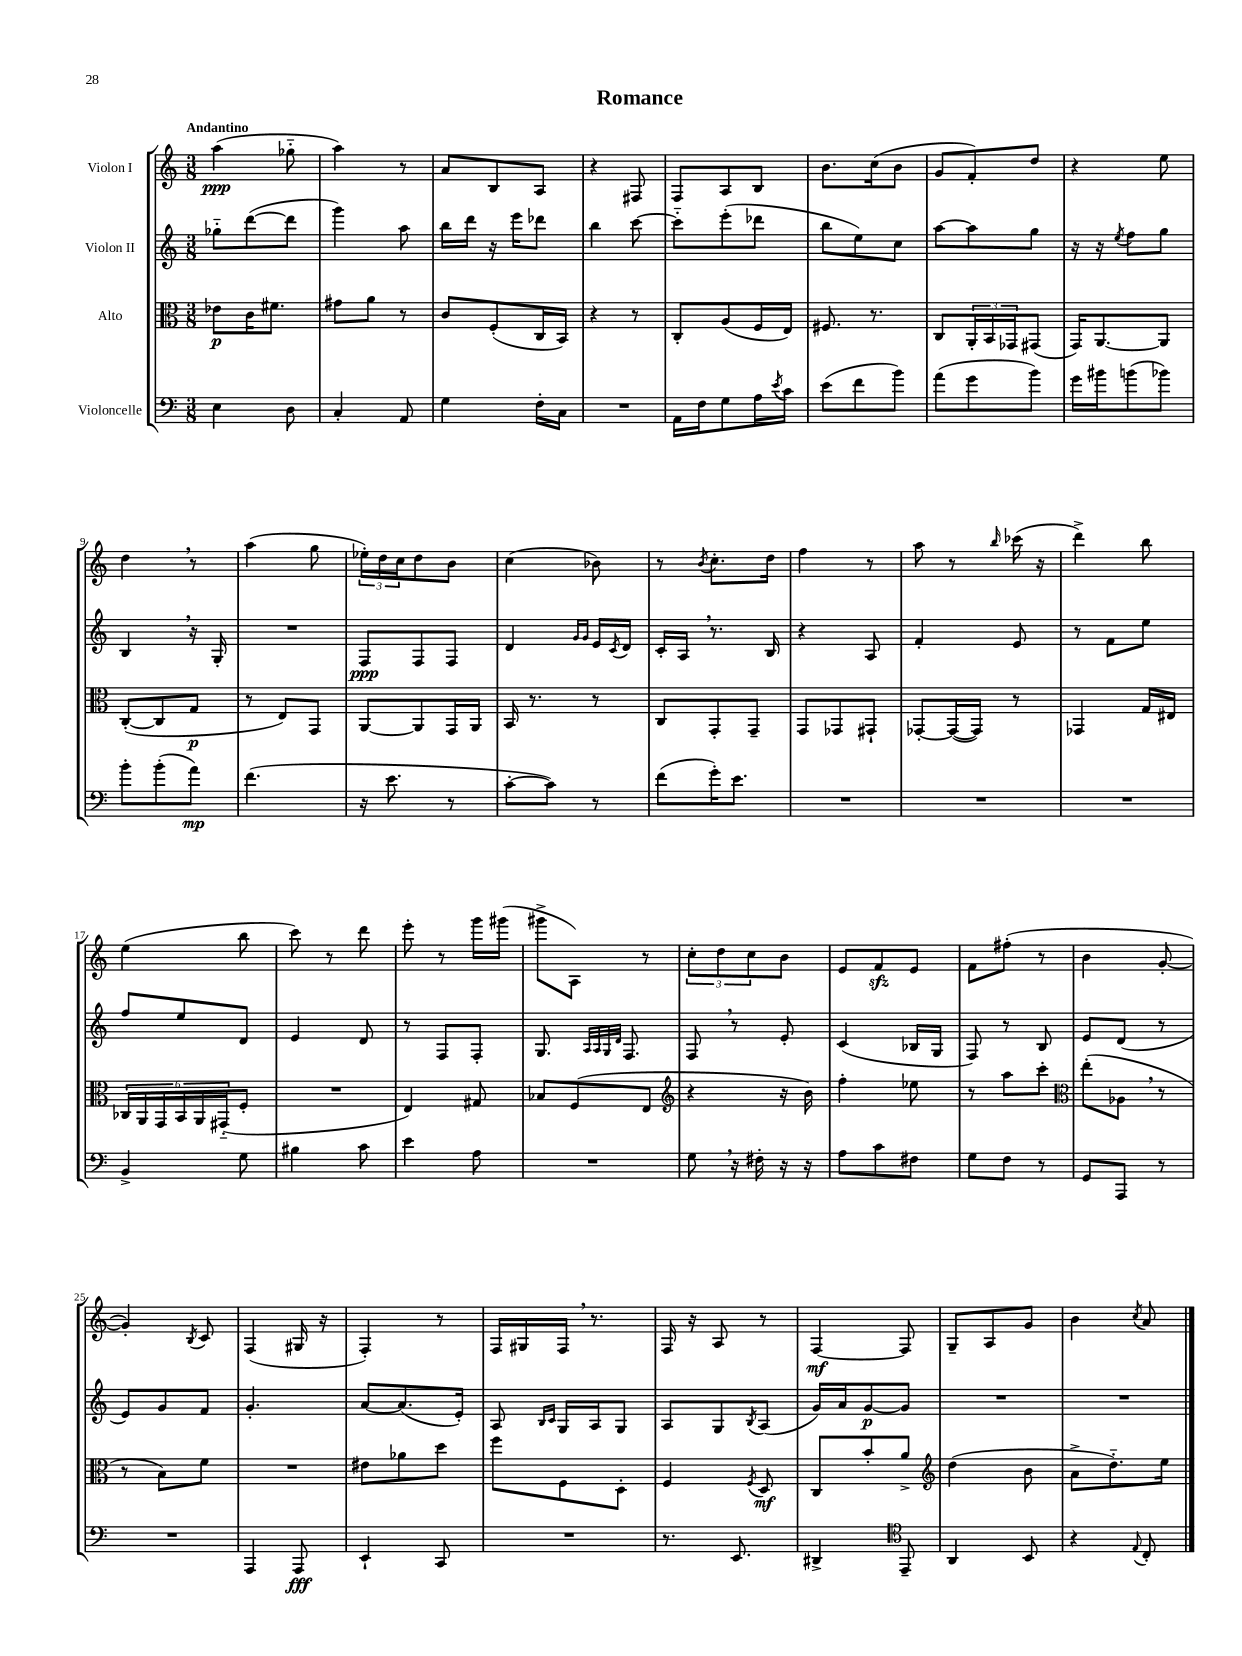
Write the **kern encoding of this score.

**kern	**dynam	**kern	**dynam	**kern	**dynam	**kern	**dynam
*part4	*part4	*part3	*part3	*part2	*part2	*part1	*part1
*staff4	*staff4	*staff3	*staff3	*staff2	*staff2	*staff1	*staff1
*I"Violoncelle	*	*I"Alto	*	*I"Violon II	*	*I"Violon I	*
*clefF4	*	*clefC3	*	*clefG2	*	*clefG2	*
*k[]	*	*k[]	*	*k[]	*	*k[]	*
*M3/8	*	*M3/8	*	*M3/8	*	*M3/8	*
=1	=1	=1	=1	=1	=1	=1	=1
!	!	!	!	!	!	!LO:TX:a:B:t=Andantino	!
4E\	.	8e-X\L	p	8gg-X\L	.	(4aa\	ppp
.	.	16c\K	.	([8ddd\	.	.	.
.	.	8.f#X\J	.	.	.	.	.
8D\	.	.	.	8ddd\J]	.	8gg-X\	.
=2	=2	=2	=2	=2	=2	=2	=2
4C'/	.	8g#X\L	.	4ggg\)	.	4aa\)	.
.	.	8a\J	.	.	.	.	.
8AA/	.	8r	.	8aa\	.	8r	.
=3	=3	=3	=3	=3	=3	=3	=3
4G\	.	8c/L	.	16bb\LL	.	8a/L	.
.	.	.	.	16ddd\JJ	.	.	.
.	.	(8F'/	.	16r	.	8B/	.
.	.	.	.	16eee\KL	.	.	.
16F'\LL	.	16C/L	.	8ddd-X\J	.	8A/J	.
16C\JJ	.	16BB/JJ)	.	.	.	.	.
=4	=4	=4	=4	=4	=4	=4	=4
4.r	.	4r	.	4bb\	.	4r	.
.	.	8r	.	[8ccc\	.	8F#X/	.
=5	=5	=5	=5	=5	=5	=5	=5
16AA\LL	.	8C'/L	.	8ccc\L]	.	8F/L	.
16F\J	.	.	.	.	.	.	.
8G\	.	(8A/	.	(8eee'\	.	8A/	.
16A\L	.	16F/L	.	8ddd-X\J	.	8B/J	.
8qe/	.	.	.	.	.	.	.
16c\JJ	.	16E/JJ)	.	.	.	.	.
=6	=6	=6	=6	=6	=6	=6	=6
(8e\L	.	8.F#X/	.	8bb\L	.	8.b\L	.
8f\	.	.	.	8ee\)	.	.	.
.	.	8.r	.	.	.	(16cc\k	.
8b\J)	.	.	.	8cc\J	.	8b\J	.
=7	=7	=7	=7	=7	=7	=7	=7
(8a\L	.	8C/L	.	[8aa\L	.	8g/L	.
8g\	.	24AA'/L	.	8aa\]	.	8f'/)	.
.	.	24BB/	.	.	.	.	.
.	.	24GG-X/J	.	.	.	.	.
8b\J)	.	(8GG#X/J	.	8gg\J	.	8dd/J	.
=8	=8	=8	=8	=8	=8	=8	=8
16g\LL	.	16GG/KL)	.	16r	.	4r	.
16b#X\J	.	[8.AA/	.	16r	.	.	.
.	.	.	.	8qee/	.	.	.
(8bn\	.	.	.	8ff\L	.	.	.
8b-X\J)	.	8AA/J]	.	8gg\J	.	8ee\	.
!!LO:LB:g=z
=9	=9	=9	=9	=9	=9	=9	=9
8b'\L	.	([8C'/L	.	4B,/	.	4dd,\	.
(8b'\	.	8C/]	.	.	.	.	.
8a\J)	mp	8G/J	p	16r	.	8r	.
.	.	.	.	16G'/	.	.	.
=10	=10	=10	=10	=10	=10	=10	=10
(4.f\	.	8r	.	4.r	.	(4aa\	.
.	.	8E/L)	.	.	.	.	.
.	.	8GG/J	.	.	.	8gg\	.
=11	=11	=11	=11	=11	=11	=11	=11
16r	.	[8AA/L	.	8F/L	ppp	24ee-X'\LL)	.
.	.	.	.	.	.	24dd\	.
8.e\	.	.	.	.	.	.	.
.	.	.	.	.	.	24cc\J	.
.	.	8AA/]	.	8F/	.	8dd\	.
8r	.	16GG/L	.	8F/J	.	8b\J	.
.	.	16AA/JJ	.	.	.	.	.
=12	=12	=12	=12	=12	=12	=12	=12
[8c'\L	.	16BB/	.	4d/	.	(4cc\	.
.	.	8.r	.	.	.	.	.
8c\J])	.	.	.	.	.	.	.
.	.	.	.	16qqg/LL	.	.	.
.	.	.	.	16qqg/JJ	.	.	.
8r	.	8r	.	16e/LL	.	8b-X\)	.
.	.	.	.	8qc/	.	.	.
.	.	.	.	16d/JJ	.	.	.
=13	=13	=13	=13	=13	=13	=13	=13
(8f\L	.	8C/L	.	16c'/LL	.	8r	.
.	.	.	.	16A,/JJ	.	.	.
.	.	.	.	.	.	8qb/	.
16g'\K)	.	8GG'/	.	8.r	.	8.cc'\L	.
8.e\J	.	.	.	.	.	.	.
.	.	8GG~/J	.	.	.	.	.
.	.	.	.	16B/	.	16dd\Jk	.
=14	=14	=14	=14	=14	=14	=14	=14
4.r	.	8GG/L	.	4r	.	4ff\	.
.	.	8GG-X/	.	.	.	.	.
.	.	8GG#X`/J	.	8A/	.	8r	.
=15	=15	=15	=15	=15	=15	=15	=15
4.r	.	[8GG-X'/L	.	4f'/	.	8aa\	.
.	.	(16GG-/L_	.	.	.	8r	.
.	.	16GG-/JJ])	.	.	.	.	.
.	.	.	.	.	.	16qqbb/	.
.	.	8r	.	8e/	.	(16ccc-X\	.
.	.	.	.	.	.	16r	.
=16	=16	=16	=16	=16	=16	=16	=16
4.r	.	4GG-X/	.	8r	.	4ddd^\)	.
.	.	.	.	8f\L	.	.	.
.	.	16G/LL	.	8ee\J	.	8bb\	.
.	.	16E#X/JJ	.	.	.	.	.
!!LO:LB:g=z
=17	=17	=17	=17	=17	=17	=17	=17
4BB^/	.	24C-X/LL	.	8ff/L	.	(4ee\	.
.	.	24AA/	.	.	.	.	.
.	.	24GG/	.	.	.	.	.
.	.	24BB/	.	8ee/	.	.	.
.	.	24AA/	.	.	.	.	.
.	.	(24GG#X/J	.	.	.	.	.
8G\	.	8F'/J	.	8d/J	.	8bb\	.
=18	=18	=18	=18	=18	=18	=18	=18
4B#X\	.	4.r	.	4e/	.	8ccc\)	.
.	.	.	.	.	.	8r	.
8c\	.	.	.	8d/	.	8ddd\	.
=19	=19	=19	=19	=19	=19	=19	=19
4e\	.	4E/)	.	8r	.	8eee'\	.
.	.	.	.	8F/L	.	8r	.
8A\	.	8G#X/	.	8F'/J	.	16ggg\LL	.
.	.	.	.	.	.	(16ggg#X\JJ	.
=20	=20	=20	=20	=20	=20	=20	=20
4.r	.	8B-X/L	.	8.G/	.	8ggg#X^\L	.
.	.	(8F/	.	.	.	8A\J)	.
.	.	.	.	32qqA/LLL	.	.	.
.	.	.	.	32qqA/	.	.	.
.	.	.	.	32qqG/	.	.	.
.	.	.	.	32qqd/JJJ	.	.	.
.	.	.	.	8.F/	.	.	.
.	.	8E/J	.	.	.	8r	.
=21	=21	=21	=21	=21	=21	=21	=21
*	*	*clefG2	*	*	*	*	*
8G,\	.	4r	.	8F,/	.	12cc'\L	.
.	.	.	.	.	.	12dd\	.
16r	.	.	.	8r	.	.	.
.	.	.	.	.	.	12cc\	.
16F#X'\	.	.	.	.	.	.	.
16r	.	16r	.	8e'/	.	8b\J	.
16r	.	16b\)	.	.	.	.	.
=22	=22	=22	=22	=22	=22	=22	=22
8A\L	.	4ff'\	.	(4c/	.	8e/L	.
8c\	.	.	.	.	.	8fzz/	.
8F#X\J	.	8ee-X\	.	16B-X/LL	.	8e/J	.
.	.	.	.	16G/JJ	.	.	.
=23	=23	=23	=23	=23	=23	=23	=23
8G\L	.	8r	.	8F/)	.	8f\L	.
8F\J	.	8aa\L	.	8r	.	(8ff#X'\J	.
8r	.	8ccc'\J	.	8B/	.	8r	.
=24	=24	=24	=24	=24	=24	=24	=24
*	*	*clefC3	*	*	*	*	*
8GG/L	.	(8ee'\L	.	8e/L	.	4b\	.
8AAA/J	.	8A-X,\J	.	(8d/J	.	.	.
8r	.	8r	.	8r	.	[8g'/	.
!!LO:LB:g=z
=25	=25	=25	=25	=25	=25	=25	=25
4.r	.	8r	.	8e/L)	.	4g'/])	.
.	.	8B\L)	.	8g/	.	.	.
.	.	.	.	.	.	8qB/	.
.	.	8f\J	.	8f/J	.	8c/	.
=26	=26	=26	=26	=26	=26	=26	=26
4AAA/	.	4.r	.	4.g'/	.	(4F/	.
8AAA/	fff	.	.	.	.	16G#X/	.
.	.	.	.	.	.	16r	.
=27	=27	=27	=27	=27	=27	=27	=27
4EE`/	.	8e#X\L	.	[8a/L	.	4F'/)	.
.	.	8a-X\	.	(8.a/]	.	.	.
8CC/	.	8dd\J	.	.	.	8r	.
.	.	.	.	16e'/Jk)	.	.	.
=28	=28	=28	=28	=28	=28	=28	=28
4.r	.	8ff\L	.	8A/	.	16F/LL	.
.	.	.	.	.	.	16G#X/	.
.	.	.	.	16qqB/LL	.	.	.
.	.	.	.	16qqc/JJ	.	.	.
.	.	8F\	.	16G/LL	.	16F,/JJ	.
.	.	.	.	16A/J	.	8.r	.
.	.	8D'\J	.	8G/J	.	.	.
=29	=29	=29	=29	=29	=29	=29	=29
8.r	.	4F/	.	8A/L	.	16F/	.
.	.	.	.	.	.	16r	.
.	.	.	.	8G/	.	8A/	.
8.EE/	.	.	.	.	.	.	.
.	.	8qF/	.	8qB/	.	.	.
.	.	8D/	mf	(8A/J	.	8r	.
=30	=30	=30	=30	=30	=30	=30	=30
4DD#X^/	.	8C/L	.	16g/LL)	.	[4F/	mf
.	.	.	.	16a/J	.	.	.
.	.	8b'/	.	[8g/	p	.	.
*clefC4	*	*	*	*	*	*	*
8EE~/	.	8a^/J	.	8g/J]	.	8F/]	.
=31	=31	=31	=31	=31	=31	=31	=31
*	*	*clefG2	*	*	*	*	*
4AA/	.	(4dd\	.	4.r	.	8G~/L	.
.	.	.	.	.	.	8A/	.
8BB/	.	8b\	.	.	.	8g/J	.
=32	=32	=32	=32	=32	=32	=32	=32
4r	.	8a^\L	.	4.r	.	4b\	.
.	.	8.dd\)	.	.	.	.	.
8qqE/	.	.	.	.	.	8qcc/	.
8C'/	.	.	.	.	.	8a/	.
.	.	16ee\Jk	.	.	.	.	.
==	==	==	==	==	==	==	==
*-	*-	*-	*-	*-	*-	*-	*-
